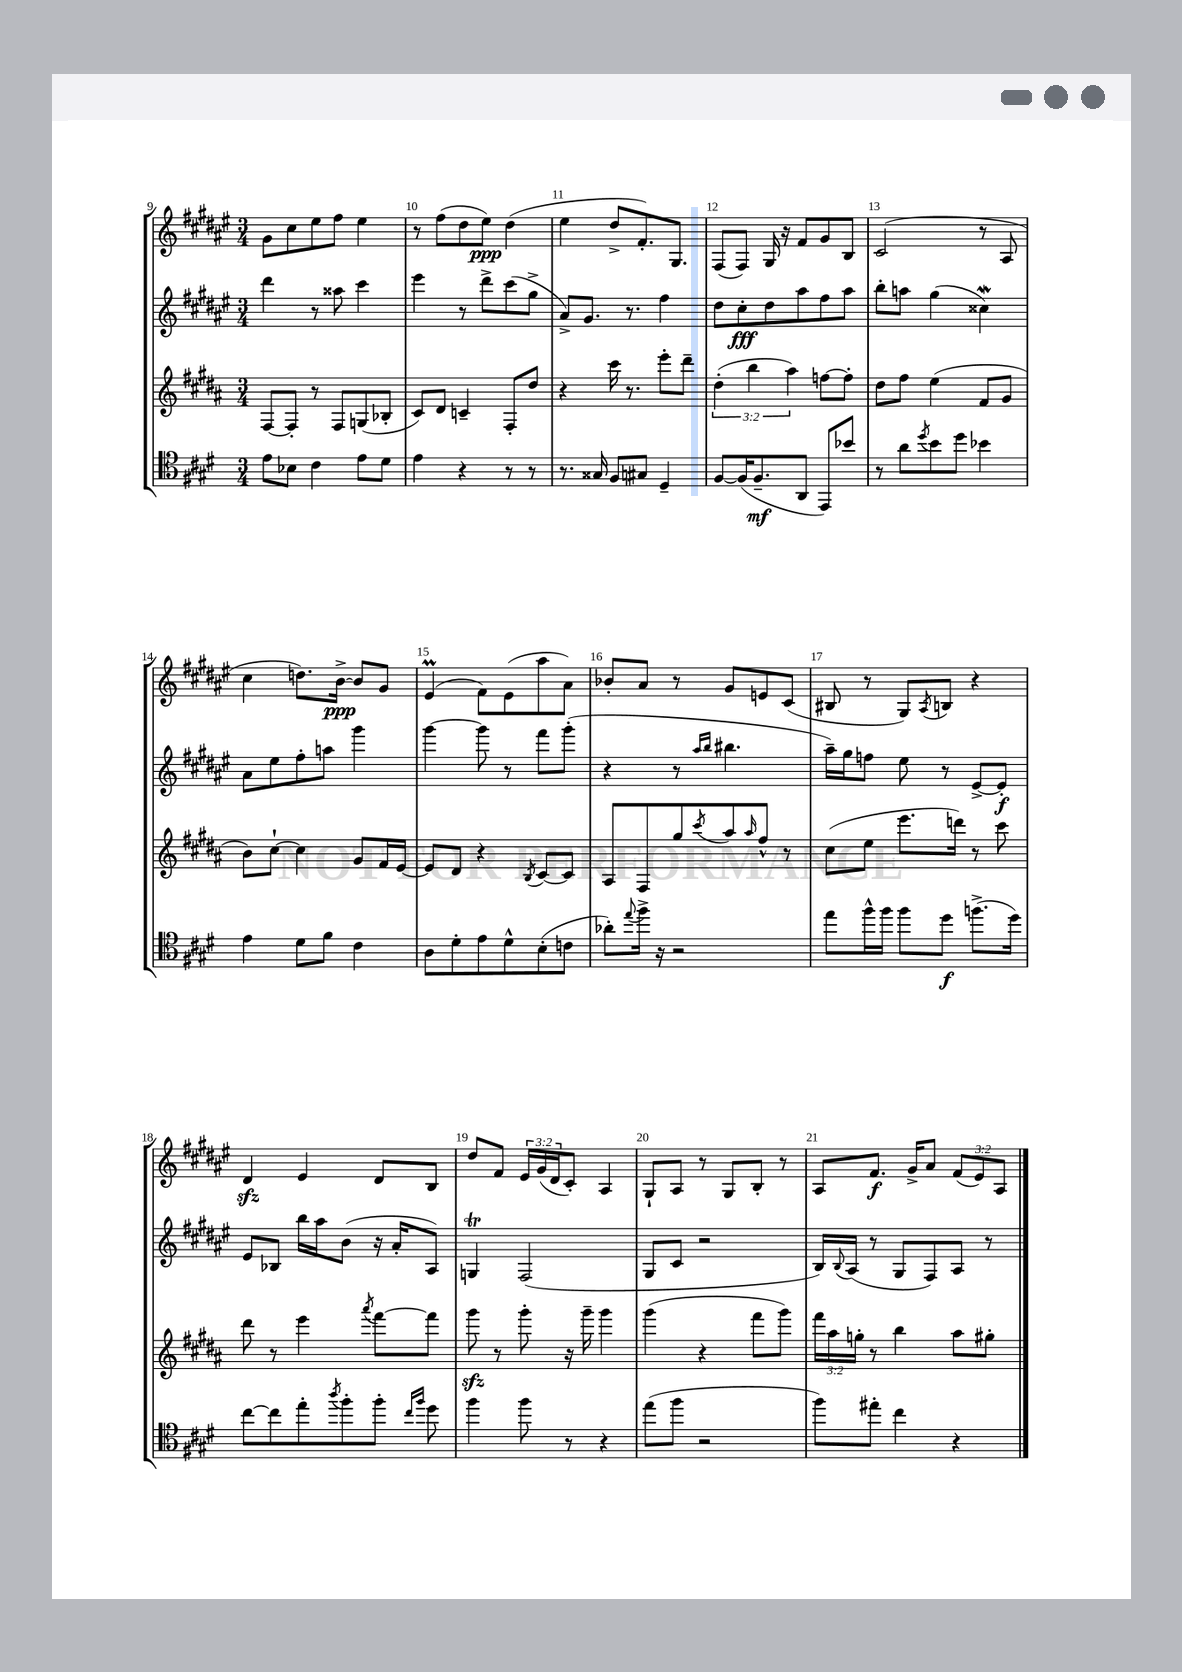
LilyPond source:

<<
\new StaffGroup <<
\new Staff = "s0" {
    \clef treble \key fis \major \numericTimeSignature \time 3/4 \override Staff.TupletNumber.text = #tuplet-number::calc-fraction-text
    gis'8 cis''8 eis''8 fis''8 eis''4 |
    r8 fis''8( dis''8 eis''8\ppp) dis''4( |
    eis''4 dis''8-> fis'8.-.) gis8. |
    fis8( fis8) gis16 r16 fis'8 gis'8 b8 |
    cis'2( r8 ais8 |
    cis''4 d''8.) b'16~->\ppp b'8 gis'8 |
    eis'4\prall( fis'8) eis'8( ais''8 ais'8) |
    bes'8-. ais'8 r8 gis'8 e'8 cis'8( |
    bis8 r8 gis8) \acciaccatura { ais8 } b8 r4 |
    dis'4\sfz eis'4 dis'8 b8 |
    dis''8 fis'8 \tuplet 3/2 { eis'16 gis'16( dis'16 } cis'8-.) ais4 |
    gis8-! ais8 r8 gis8 b8-. r8 |
    ais8 fis'8.\f gis'16-> ais'8 \tuplet 3/2 { fis'8( eis'8) ais8 } \bar "|." |
}
\new Staff = "s1" {
    \clef treble \key fis \major \numericTimeSignature \time 3/4
    dis'''4 r8 aisis''8 cis'''4 |
    eis'''4 r8 dis'''8-> cis'''8( gis''8-> |
    ais'8->) gis'8. r8. fis''4 |
    dis''8 cis''8-.\fff dis''8 ais''8 fis''8 ais''8 |
    b''8-. a''8 gis''4( cisis''4\mordent) |
    ais'8 eis''8 fis''8-. a''8 gis'''4 |
    gis'''4~ gis'''8 r8 fis'''8 gis'''8-.( |
    r4 r8 \grace { ais''16 b''16 } bis''4. |
    ais''16--) gis''16 f''8 eis''8 r8 eis'8~-> eis'8-.\f |
    eis'8 bes8 b''16 ais''16 b'8( r16 ais'16-. ais8) |
    g4\trill fis2( |
    gis8 cis'8 r2 |
    b16) \appoggiatura { b8 } ais16( r8 gis8 fis8) ais8 r8 \bar "|." |
}
\new Staff = "s2" {
    \clef treble \key b \major \numericTimeSignature \time 3/4 \override Staff.TupletNumber.text = #tuplet-number::calc-fraction-text
    fis8~ fis8-. r8 fis8 g8( bes8-. |
    cis'8) dis'8 c'4-- fis8-. dis''8 |
    r4 cis'''16 r8. e'''8-. dis'''8-- |
    \tuplet 3/2 { dis''4-.( b''4 ais''4) } f''8~ f''8-. |
    dis''8 fis''8 e''4( fis'8 gis'8 |
    b'8) cis''8~-! cis''4 gis'8 fis'16 e'16~ |
    e'8 dis'8 r4 \acciaccatura { b8 } cis'8~ cis'8 |
    ais8 fis8 gis''8 \acciaccatura { cis'''8 } ais''8 \grace { ais''16 } fis''8-^ r8 |
    cis''8( e''8 e'''8. d'''16) r8 cis'''8 |
    dis'''8 r8 e'''4 \acciaccatura { ais'''8 } fis'''8~ fis'''8 |
    gis'''8\sfz r8 gis'''8-. r16 gis'''16-- gis'''4 |
    gis'''4( r4 fis'''8 gis'''8) |
    \tuplet 3/2 { fis'''16 ais''16 g''16-. } r8 b''4 ais''8 gis''8-. \bar "|." |
}
\new Staff = "s3" {
    \clef tenor \key e \major \numericTimeSignature \time 3/4
    e'8 bes8 cis'4 e'8 dis'8 |
    e'4 r4 r8 r8 |
    r8. gisis16 fis8 gis8 dis4-- |
    fis8~ fis16( fis8.--\mf a,8 e,8) bes'8 |
    r8 a'8 \acciaccatura { dis''8 } b'8 dis''8 bes'4 |
    e'4 dis'8 fis'8 cis'4 |
    a8 dis'8-. e'8 dis'8-^ b8-.( c'8 |
    aes'8-.) \appoggiatura { e''8 } fis''16-> r16 r2 |
    e''8 fis''16-^ fis''16 fis''8 dis''8\f f''8.->( dis''16) |
    cis''8~ cis''8 e''8-. \acciaccatura { a''8 } fis''8-. fis''8-. \grace { cis''16 fis''16 } dis''8 |
    fis''4 fis''8 r8 r4 |
    e''8( fis''8 r2 |
    fis''8) eis''8-. cis''4 r4 \bar "|." |
}
>>
>>
\layout { \context { \Score currentBarNumber = #9 \override BarNumber.break-visibility = ##(#f #t #t) barNumberVisibility = #all-bar-numbers-visible } }
